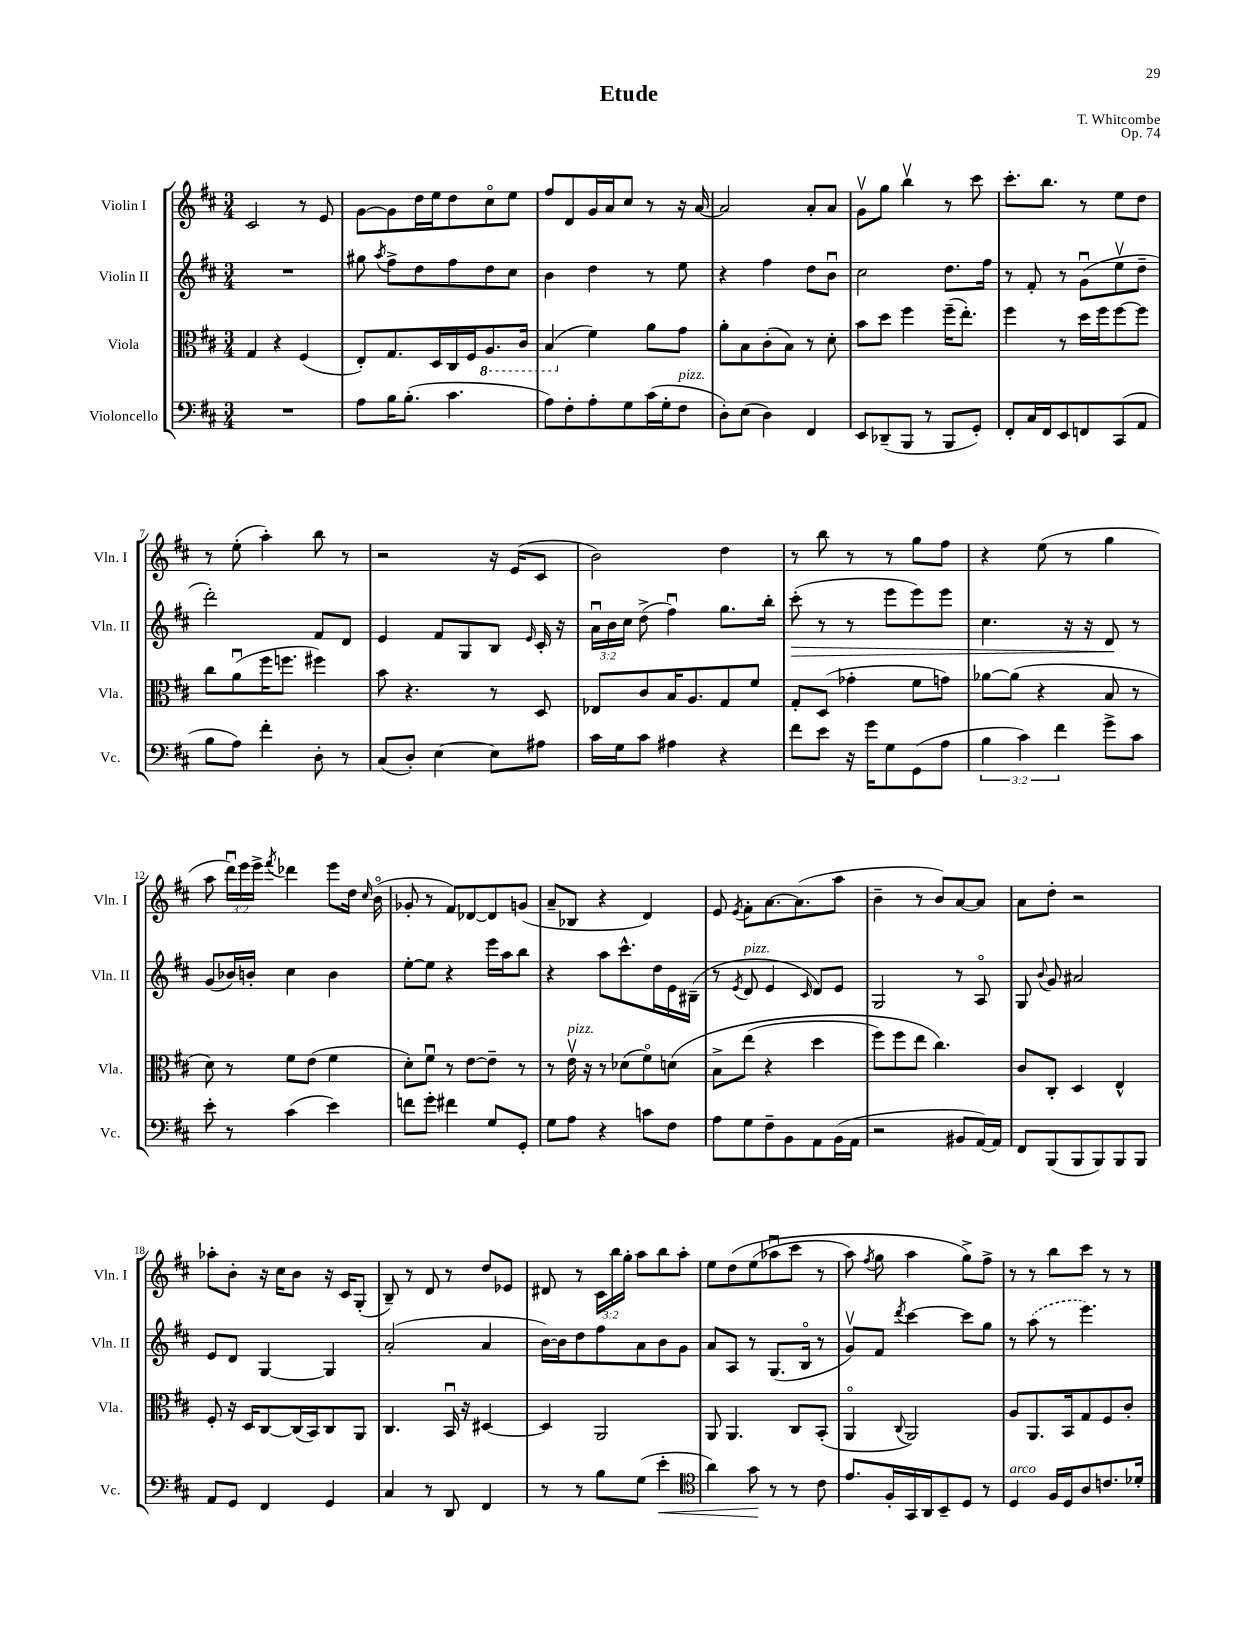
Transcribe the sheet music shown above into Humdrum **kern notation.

**kern	**kern	**kern	**kern
*staff4	*staff3	*staff2	*staff1
*clefF4	*clefC3	*clefG2	*clefG2
*k[f#c#]	*k[f#c#]	*k[f#c#]	*k[f#c#]
*M3/4	*M3/4	*M3/4	*M3/4
2.r	4G	2.r	2c#
.	4r	.	.
.	(4F#	.	8r
.	.	.	8e
=	=	=	=
8A	8E')	8gg#	[8g
.	.	8qaa	.
16B	8.G	8ff#^	8g]
(8.B'	.	.	.
.	.	8dd	16dd
.	16D	.	16ee
4.c#	16C#	8ff#	8dd
.	16F#	.	.
.	8.AA	8dd	8cc#o
.	.	8cc#	8ee
.	16C#	.	.
=	=	=	=
8A)	(4BB	4b	8ff#
8F#'	.	.	8d
8A'	4f#)	4dd	16g
.	.	.	16a
8G	.	.	8cc#
(16c#	8a	8r	8r
16G'	.	.	.
8F#	8g	8ee	16r
.	.	.	[16a
=	=	=	=
8D')	8a'	4r	2a]
(8E	8B	.	.
4D)	(8c#'	4ff#	.
.	8B)	.	.
4FF#	8r	8dd	8a'
.	8d'	8bu	8a
=	=	=	=
8EE	8b	2cc#	8gv
(8DD-~	8dd	.	8gg
8BBB	4ff#	.	4bbv
8r	.	.	.
8BBB	(16ff#~	8.dd	8r
.	8.ee')	.	.
8GG')	.	.	8ccc#
.	.	16ff#	.
=	=	=	=
8FF#'	4ff#	8r	8.ccc#'
16C#	.	8f#'	.
16FF#	.	.	8.bb
8EE	8r	8r	.
8FF	16dd	(8gu	8r
.	16ff#	.	.
(8CC#	[8ff#	8eev	8ee
8AA	8ff#]	8dd~	8dd
=	=	=	=
8B	8cc#	2ddd')	8r
8A)	(8au	.	(8ee'
4f#'	16ff#	.	4aa')
.	8.ff	.	.
8D'	4ff#)	8f#	8bb
8r	.	8d	8r
=	=	=	=
(8C#	8b	4e	2r
8D')	4.r	.	.
[4E	.	8f#	.
.	.	8G	.
8E]	8r	8B	16r
.	.	.	(16e
.	.	16qqe	.
8A#	8D	16c#'	8c#
.	.	16r	.
=	=	=	=
16c#	8E-	24au	2b)
.	.	24b	.
16G	.	.	.
.	.	24cc#	.
8c#	8c#	(8dd^	.
4A#	16B	4ff#u)	.
.	8.A	.	.
4r	8G	8.gg	4dd
.	8f#	.	.
.	.	16bb'	.
=	=	=	=
8f#	8G'	(8ccc#'	8r
8e	(8D	8r	8bb
16r	4g-'	8r	8r
16g	.	.	.
8G	.	8eee	8r
(8GG	8f#	8eee)	8gg
8A	8g)	8eee	8ff#
=	=	=	=
6B	[8a-	4.cc#	4r
.	(8a-]	.	.
6c#)	.	.	.
.	4r	.	(8ee
6f#	.	.	.
.	.	16r	8r
.	.	16r	.
8g^	8B	8d	4gg
8c#	8r	8r	.
=	=	=	=
8e'	8d)	(8g	8aa
8r	8r	16b-)	24dddu)
.	.	.	24eee
.	.	16b'	.
.	.	.	24eee^
.	.	.	8qfff#
(4c#	8f#	4cc#	4ddd-
.	(8e	.	.
4e)	4f#	4b	8eee
.	.	.	16dd
.	.	.	16qqcc#
.	.	.	(16bo
=	=	=	=
8f	8d')	[8ee'	8g-'
8g'	8f#u	8ee]	8r
4f#	8r	4r	8f#)
.	[8e	.	[8d-
8G	8e~]	16eee	8d-]
.	.	16aa	.
8GG'	8r	8bb	(8g
=	=	=	=
8G	8r	4r	8a~
8A	16ev	.	8B-
.	16r	.	.
4r	8r	8aa	4r
.	(8d-	8.ccc#^^	.
8c	8f#o)	.	4d)
.	.	16dd	.
8F#	&(8d	16e	.
.	.	(16B#~	.
=	=	=	=
8A	8B^	8r	8e
.	.	8qe	8qe
8G	(8ee	8d	8f#'
8F#~	4r	4e	[8.a
8BB	.	.	.
.	.	.	(8.a]
.	.	16qqc#	.
8AA	4dd	8d)	.
(16BB	.	8e	8aa
16AA	.	.	.
=	=	=	=
2r	8ff#)	2G	4b~
.	8ff#	.	.
.	8ee	.	8r
.	4.cc#&)	.	8b)
8BB#	.	8r	[8a
[16AA)	.	8Ao	8a]
16AA]	.	.	.
=	=	=	=
8FF#	8c#	8G	8a
.	.	8qqb	.
(8BBB	8C#'	8g	8dd'
8BBB	4D	2a#	2r
8BBB)	.	.	.
8BBB	4E^^	.	.
8BBB	.	.	.
=	=	=	=
8AA	8F#'	8e	8aa-'
8GG	16r	8d	8b'
.	16D	.	.
4FF#	[8C#	[4G	16r
.	.	.	16cc#
.	(16C#]	.	8b
.	16BB)	.	.
4GG	8C#	4G]	16r
.	.	.	16c#
.	8AA	.	(8G'
=	=	=	=
4C#	4.C#	(2a'	8B~)
.	.	.	8r
8r	.	.	8d
8DD	16BBu	.	8r
.	16r	.	.
4FF#	[4D#	4a	8dd
.	.	.	8e-
=	=	=	=
8r	4D#]	[16b)	8d#
.	.	16b]	.
8r	.	8dd	8r
8B	2AA	8ff#	24c#
.	.	.	24bb
.	.	.	24gg'
(8G	.	8a	8aa
4e'	.	8b	8bb
.	.	8g	8aa'
=	=	=	=
*clefC4	*	*	*
4a)	8AA	8a	8ee
.	4.AA	8A	&(8dd
8g	.	8r	(8ee
8r	.	(8.G	8aa-u
8r	8C#	.	8ccc#
.	.	16Bo	.
8c#	(8BB'	8r	8r
=	=	=	=
8.e	4AAo	8gv)	8aa)
.	.	.	8qff#
.	.	8f#	8gg
16F#'	.	.	.
.	8qqC#	8qddd	.
16GG	2AA)	[4ccc#	4aa
16AA	.	.	.
8BB~	.	.	.
8D	.	8ccc#]	8gg^&)
8r	.	8gg	8ff#^
=	=	=	=
4D	8A	8r	8r
.	8.AA	(8aa	8r
16F#	.	8r	8bb
16D	16BB	.	.
8A	8G	4.eee)	8ccc#
8.c	8F#	.	8r
.	8c#'	.	8r
16d-'	.	.	.
==	==	==	==
*-	*-	*-	*-
